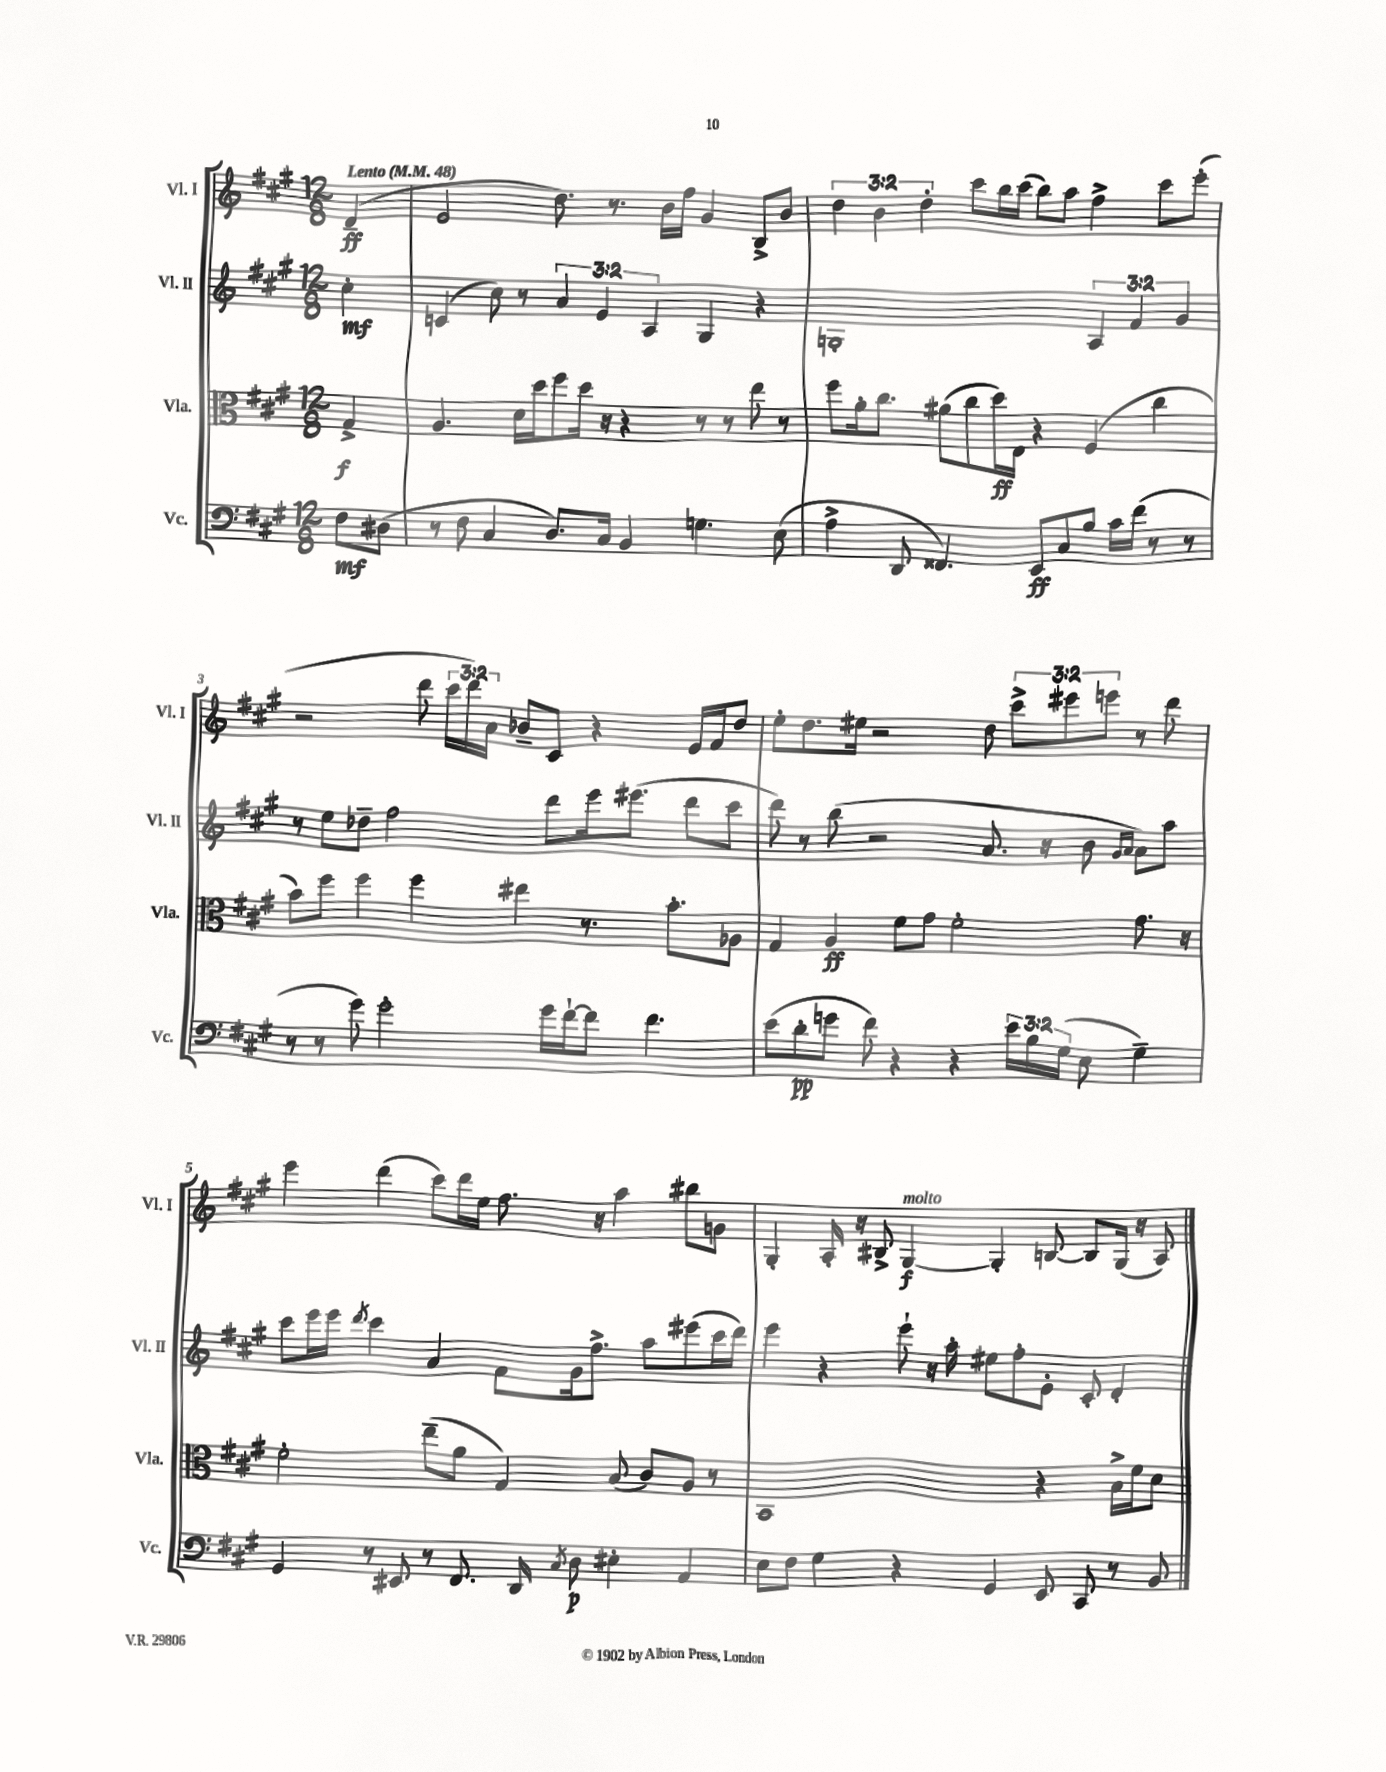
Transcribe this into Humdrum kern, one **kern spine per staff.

**kern	**kern	**kern	**kern
*staff4	*staff3	*staff2	*staff1
*clefF4	*clefC3	*clefG2	*clefG2
*k[f#c#g#]	*k[f#c#g#]	*k[f#c#g#]	*k[f#c#g#]
*M12/8	*M12/8	*M12/8	*M12/8
*MM48	*MM48	*MM48	*MM48
8F#	4G#^	4cc#'	(4d~
(8D#	.	.	.
=	=	=	=
8r	4.A	(4c	2e
8F#	.	.	.
4C#	.	8cc#)	.
.	16d	8r	.
.	16dd	.	.
8.D)	8ff#	6a	8.dd)
.	16dd	.	.
.	.	6e	.
16C#	16r	.	8.r
4BB	4r	.	.
.	.	6A	.
.	.	.	16b
.	.	.	16ff#
4.G	8r	4G#	4g#
.	8r	.	.
.	8ee	4r	8B^
(8E	8r	.	8b
=	=	=	=
4A^	8ff#	1G'	6dd
.	16a'	.	.
.	.	.	6b
.	8.cc#	.	.
8DD	.	.	.
.	.	.	6dd'
4.FF##)	(8a#	.	.
.	8cc#	.	8ccc#
.	16dd)	.	16bb
.	16E	.	(16ccc#
8EE	4r	.	8bb)
8C#	.	.	8aa
8B	(4F#	6A	4ff#^
16c#	.	.	.
.	.	6f#	.
(16f#	.	.	.
8r	4cc#	.	8ccc#
.	.	6g#	.
8r	.	.	(8eee'
=	=	=	=
8r	8b)	8r	2r
8r	8ff#	8ee	.
8g#)	4ff#	8dd-~	.
2g#'	.	2ff#	.
.	4ff#	.	8ddd
.	.	.	24ccc#
.	.	.	24ddd)
.	.	.	24a
.	4ee#	.	8b-~
16g#	.	8ddd	8c#
[16f#`	.	.	.
8f#]	8.r	16eee	4r
.	.	(8.eee#	.
4.f#	.	.	.
.	8.b'	.	.
.	.	8ddd	16e
.	.	.	16f#
.	8A-	8ccc#	8dd
=	=	=	=
(8e	4G#	8ddd)	8ee'
8d'	.	8r	8.dd
8g	4A	(8bb	.
.	.	.	16ee#
8f#)	.	2r	2r
4r	8f#	.	.
.	8g#	.	.
4r	2f#'	.	.
.	.	8.a	8dd
24e	.	.	12ccc#^
24B	.	.	.
.	.	16r	.
(24G#	.	.	12eee#
8E	.	8b	.
.	.	.	12eee
.	.	16qqg#	.
.	.	16qqa	.
4G#~)	8.g#	8a)	8r
.	.	8aa	8ddd
.	16r	.	.
=	=	=	=
4GG#	2f#'	8ccc#	4eee
.	.	16eee	.
.	.	16eee	.
.	.	8qddd	.
8r	.	4ccc#	(4ddd
8EE#	.	.	.
8r	(8ee~	4a	8ccc#)
8.FF#	8a	.	16ddd
.	.	.	16ee
.	4G#)	8f#	8.ff#
16DD	.	.	.
8qC#	.	.	.
8D	.	16g#	.
.	.	8.ff#^	16r
4E#'	(8B	.	4aa
.	8c#)	8aa	.
4AA	8A	(8eee#	8bb#
.	8r	16ccc#	8g
.	.	16ddd)	.
=	=	=	=
8E	1BB	4eee	4G#'
8F#	.	.	.
4G#	.	4r	16A'
.	.	.	16r
.	.	.	8B#^
4r	.	8eee`	[4G#
.	.	16r	.
.	.	16aa'	.
4GG#	.	8ee#	4G#']
.	.	8ff#'	.
8EE	4r	8e'	[8B
8CC#	.	8c#'	8B]
8r	16B^	4d'	(16G#
.	16f#	.	16r
8BB	8d	.	8A)
==	==	==	==
*-	*-	*-	*-
